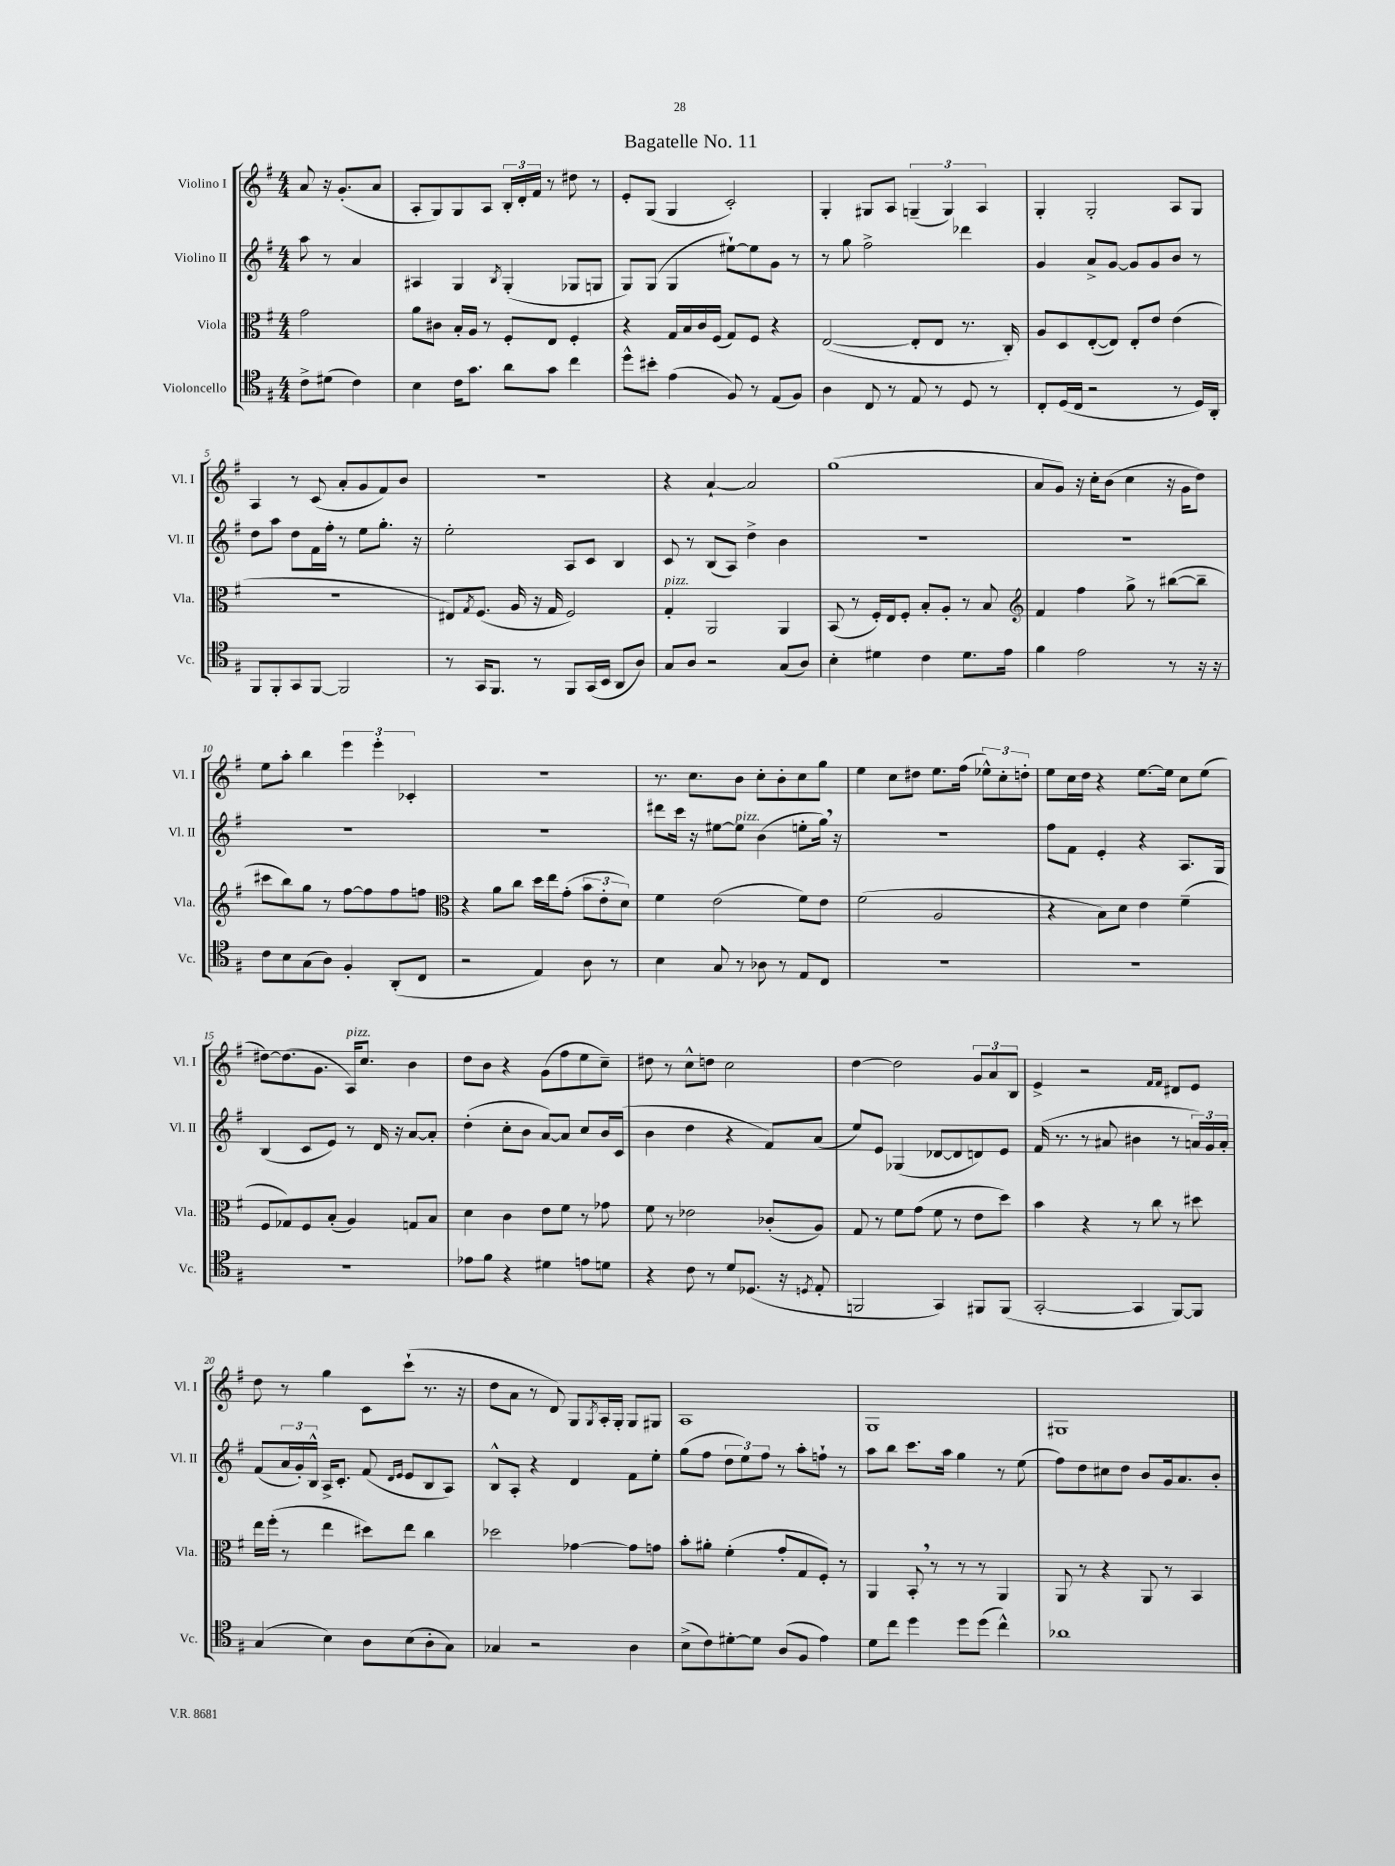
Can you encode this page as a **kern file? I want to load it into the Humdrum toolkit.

**kern	**kern	**kern	**kern
*staff4	*staff3	*staff2	*staff1
*clefC4	*clefC3	*clefG2	*clefG2
*k[f#]	*k[f#]	*k[f#]	*k[f#]
*M4/4	*M4/4	*M4/4	*M4/4
8c^	2g	8aa	8a
(8d#	.	8r	16r
.	.	.	(8.g'
4c)	.	4a	.
.	.	.	8a
=	=	=	=
4B	8a	4A#	8A'
.	8c#	.	8G)
16c	16B'	4G	8G
8.g	16A	.	.
.	8r	.	8A
.	.	8qB	.
8a	8F#'	(4G'	24B'
.	.	.	24d'
.	.	.	24f#
8g	8E	.	8r
4cc	4F#'	8G-	8dd#
.	.	8G	8r
=	=	=	=
8dd^^	4r	8G)	8e'
8b#'	.	(8G	(8G
(4e	16G	4G	4G
.	16B	.	.
.	16c	.	.
.	(16F#	.	.
8F#)	8G)	[8ee#`)	2c')
8r	8F#	8ee#]	.
(8E	4r	8g	.
8F#)	.	8r	.
=	=	=	=
4A	([2E	8r	4G'
.	.	8gg	.
8C	.	2ff#^	8G#
8r	.	.	8A
8E	8E']	.	(6G~
8r	8E	.	.
.	.	.	6G)
8D	8.r	4ddd-	.
.	.	.	6A
8r	.	.	.
.	16C')	.	.
=	=	=	=
8C'	8A	4g	4G'
(16D	8D	.	.
16C	.	.	.
2r	([8E'	8a^	2G'
.	8E])	[8g	.
.	8E'	8g]	.
.	8e	8g	.
8r	(4e	8b	8A
16D)	.	8r	8G
16AA'	.	.	.
=	=	=	=
8FF#	1r	8dd	4A
8FF#'	.	8aa	.
8GG	.	8dd	8r
[8FF#	.	16f#	(8c
.	.	16ff#'	.
2FF#]	.	8r	8a'
.	.	8ee	8g
.	.	8.gg'	8f#)
.	.	.	8b
.	.	16r	.
=	=	=	=
8r	8E#)	2ee'	1r
.	8qG	.	.
16GG	(8.F#	.	.
8.FF#	.	.	.
.	16A	.	.
8r	16r	.	.
.	16G	.	.
8FF#	2F#)	8A	.
(16GG	.	8c	.
16BB	.	.	.
8AA	.	4B	.
8A)	.	.	.
=	=	=	=
8G	4G'	8c	4r
8A	.	8r	.
2r	2AA	(8B	[4a`
.	.	8A)	.
.	.	4dd^	2a]
(8G	4AA	4b	.
8A)	.	.	.
=	=	=	=
4B'	(8BB	1r	(1gg
.	8r	.	.
4d#	16F#')	.	.
.	16E	.	.
.	8F#'	.	.
4c	8B'	.	.
.	8A'	.	.
8.d#	8r	.	.
.	8B	.	.
16e	.	.	.
=	=	=	=
*	*clefG2	*	*
4f#	4f#	1r	8a
.	.	.	8g)
2e	4ff#	.	16r
.	.	.	16cc'
.	.	.	(8b
.	8gg^	.	4cc
.	8r	.	.
8r	([8bb#	.	16r
.	.	.	16g
16r	8bb#~]	.	8dd)
16r	.	.	.
=	=	=	=
8c	8ccc#	1r	8ee
8B	8bb)	.	8aa'
(8G	8gg	.	4bb
8A)	8r	.	.
4F#'	[8ff#	.	6eee
.	8ff#]	.	.
.	.	.	6eee'
(8AA'	8ff#	.	.
.	.	.	6c-'
8C	8ff	.	.
=	=	=	=
*	*clefC3	*	*
2r	4r	1r	1r
.	8a	.	.
.	8cc	.	.
4E)	16dd	.	.
.	16ee	.	.
.	(8g'	.	.
8A	12b	.	.
.	12e'	.	.
8r	.	.	.
.	12d)	.	.
=	=	=	=
4B	4f#	8ddd#	8.r
.	.	16ccc	.
.	.	16r	8.cc
8G	(2e	[8ee#	.
8r	.	8ee#]	8b
8A-	.	(4b	8cc'
8r	.	.	8b'
8E	8f#)	8ee'	8cc
8C	8e	16gg)	8gg
.	.	16r	.
=	=	=	=
1r	(2f#	1r	4ee
.	.	.	8cc
.	.	.	8dd#
.	2A	.	8.ee
.	.	.	(16ff#
.	.	.	12ee-^^)
.	.	.	12cc'
.	.	.	12dd'
=	=	=	=
1r	4r	8ff#	8ee
.	.	8f#	16cc
.	.	.	16dd
.	8B)	4e'	4r
.	8d	.	.
.	4e	4r	[8.ee
.	.	.	16ee]
.	(4f#~	8.A	8cc
.	.	.	(8ee
.	.	16G	.
=	=	=	=
1r	8F#	(4B	[8dd#)
.	8G-)	.	(8.dd#]
.	8F#	8c	.
.	.	.	8.g
.	(8B'	8e)	.
.	4A)	8r	16A)
.	.	.	8.cc
.	.	16d	.
.	.	16r	.
.	8G	[8a	4b
.	8B	8a']	.
=	=	=	=
8e-	4d	(4dd'	8dd
8f#	.	.	8b
4r	4c	8cc'	4r
.	.	8b	.
4d#	8e	[8a)	(8g
.	8f#	8a]	8ff#
8e	8r	8cc	8ee
8d	8g-	16b	8cc~)
.	.	(16c	.
=	=	=	=
4r	8f#	4b	8dd#
.	8r	.	8r
8c	2e-	4dd	8cc^^
8r	.	.	8dd
8d	.	4r	2cc
(8.D-	.	.	.
.	(8c-'	8f#)	.
16r	.	.	.
8qD	.	.	.
8E'	8A)	(8a	.
=	=	=	=
2FF	8G	8ee)	[4dd
.	8r	8e	.
.	8f#	(4G-	2dd]
.	(8g	.	.
4GG)	8f#	[8d-	.
.	8r	8d-]	.
8FF#	8e	8d)	12g
.	.	.	12a
(8FF#	8dd)	8e	.
.	.	.	12B
=	=	=	=
[2GG'	4b	(16f#	4e^
.	.	8.r	.
.	4r	8r	2r
.	.	8a#	.
4GG]	8r	4b#	.
.	8cc	.	.
.	.	.	16qqf#
.	.	.	16qqf#
[8FF#)	8r	8r	8d#
8FF#]	8dd#	24a)	8e
.	.	24g	.
.	.	24a'	.
=	=	=	=
(4G	16ee	(8f#	8dd
.	(16ff#'	.	.
.	8r	24a	8r
.	.	24g')	.
.	.	24B^^	.
4B)	4ee	16A^	4gg
.	.	8.c'	.
8A	8dd#)	(8f#	8c
.	.	16qqd	.
.	.	16qqe	.
(8B	8ee	8e	(8ccc`
8A'	4cc	8B	8.r
8G)	.	8A)	.
.	.	.	16r
=	=	=	=
4G-	2dd-	8B^^	8dd
.	.	8A'	8a
2r	.	4r	8r
.	.	.	8d)
.	[4g-	4d	8G
.	.	.	8qG
.	.	.	16A'
.	.	.	16G'
4A	8g-]	8f#	8G
.	8g	8ee'	8G#
=	=	=	=
(8B^	8b'	(8gg	1A
8c)	8a#'	8ff#	.
[8d#'	(4f#'	12dd	.
.	.	12ee)	.
8d#]	.	.	.
.	.	12ff#	.
(8A	8g'	8r	.
8F#	8G	8aa'	.
4e)	8F#')	8ff`	.
.	8r	8r	.
=	=	=	=
8d	4AA	8aa	1G
8cc	.	8bb	.
4dd	8BB'	8.ccc	.
.	8r	.	.
.	.	16aa	.
8dd	8r	4gg	.
(8dd	8r	.	.
4cc^^)	4AA	8r	.
.	.	(8ee	.
=	=	=	=
1a-	8AA	8ff#)	1G#
.	8r	8dd	.
.	4r	8cc#	.
.	.	8dd	.
.	8AA	8b	.
.	8r	16g	.
.	.	8.a	.
.	4BB	.	.
.	.	8b'	.
==	==	==	==
*-	*-	*-	*-
